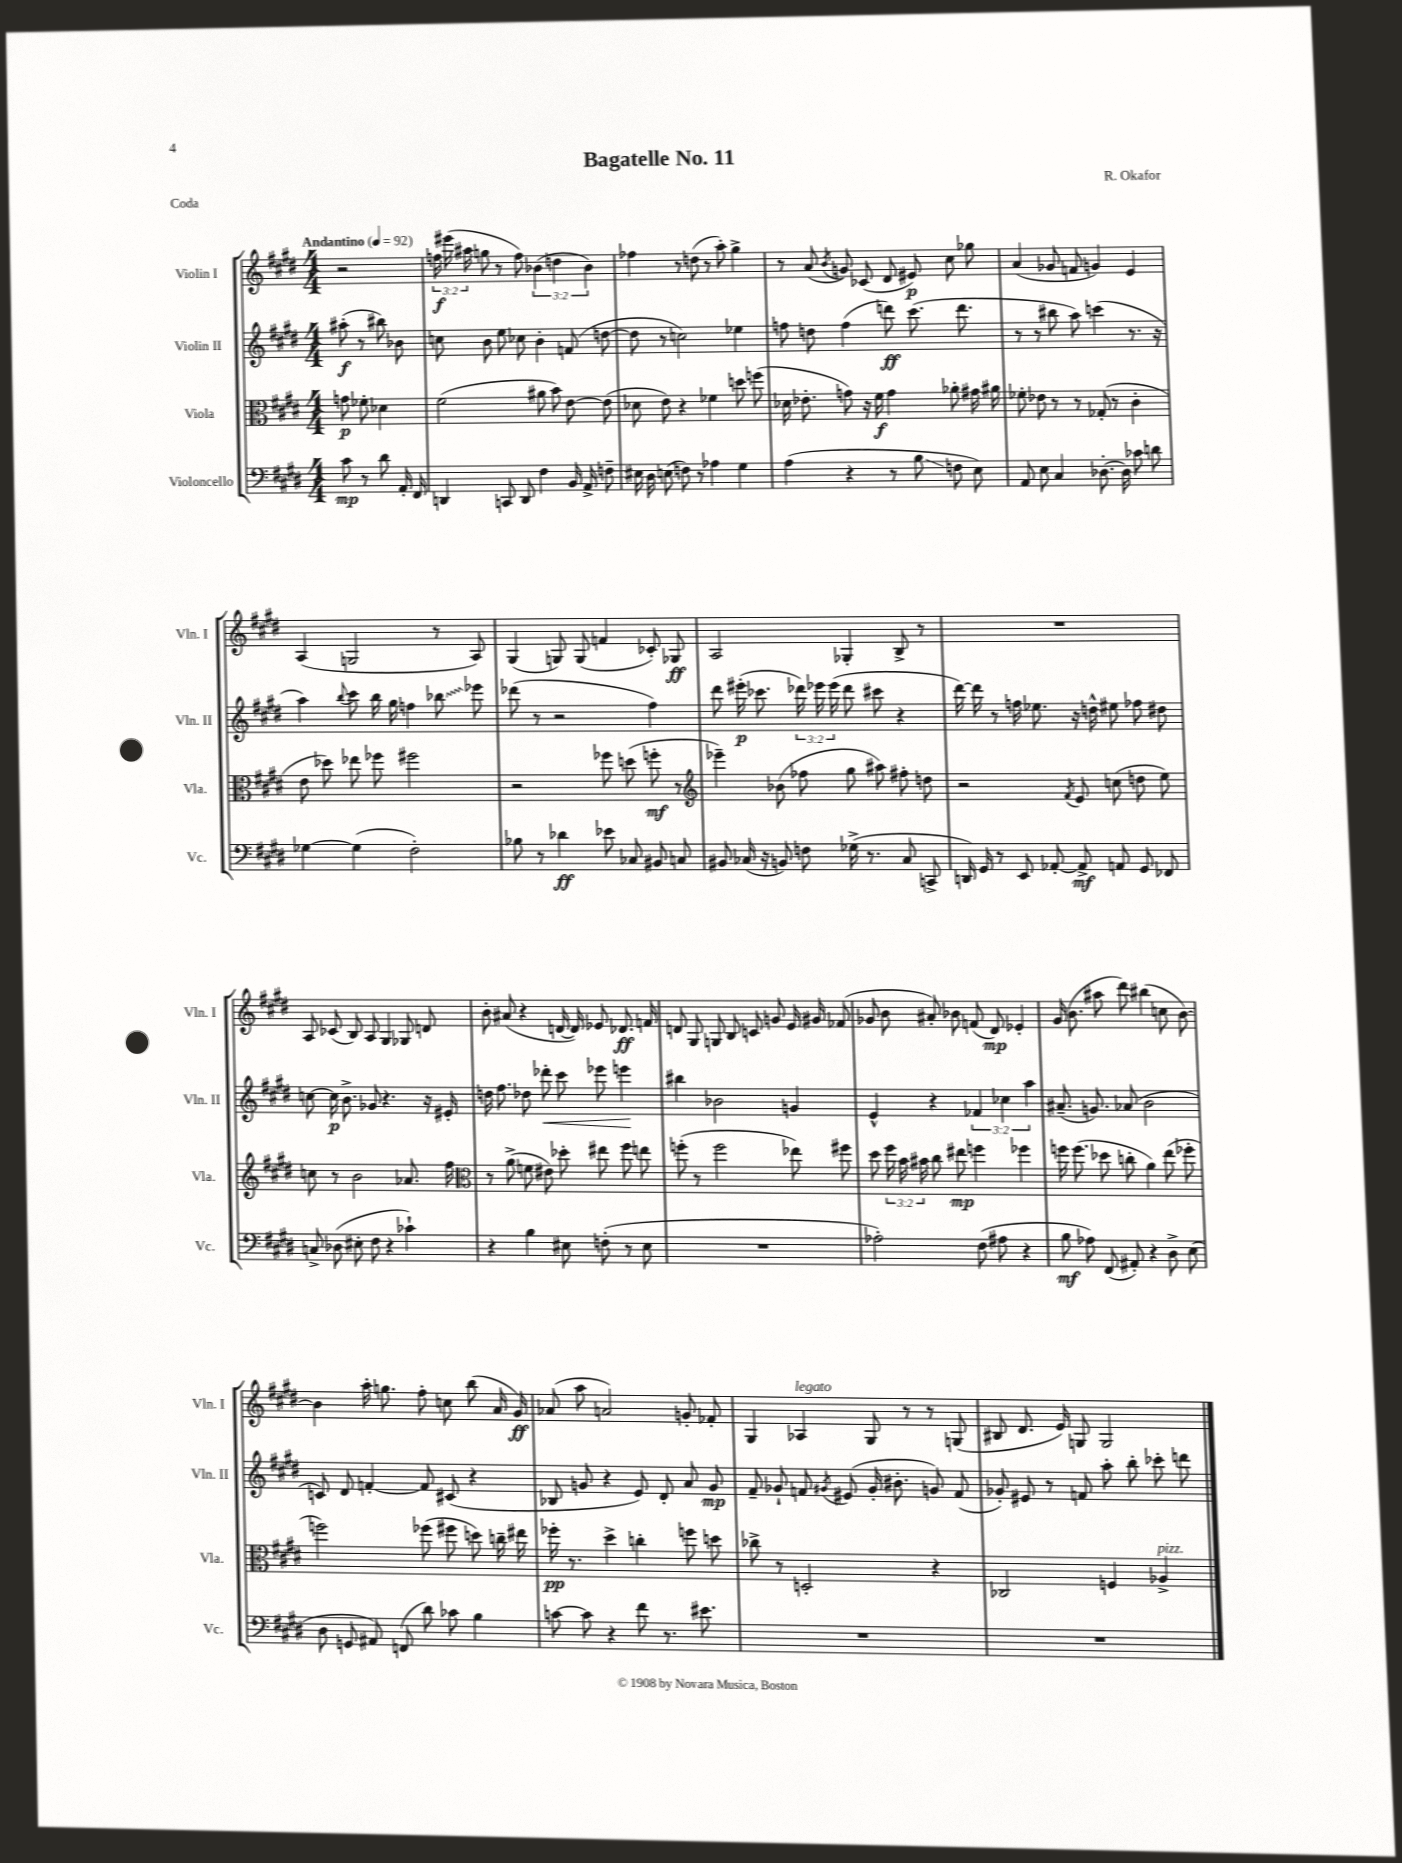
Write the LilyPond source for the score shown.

\header { title = "Bagatelle No. 11" composer = "R. Okafor" piece = "Coda" }
<<
\new StaffGroup <<
\new Staff = "s0" \with { instrumentName = "Violin I" shortInstrumentName = "Vln. I" } {
    \clef treble \key e \major \numericTimeSignature \time 4/4 \override Staff.TupletNumber.text = #tuplet-number::calc-fraction-text \partial 2 \tempo "Andantino" 4 = 92
    \autoBeamOff r2 |
    \tuplet 3/2 { f''16\f eis'''16( ais''16 } g''8 r8 f''8) \tuplet 3/2 { bes'4( d''4 bes'4) } |
    fes''4 r8 d''8( r8 a''8-.) gis''4-> |
    r8 a'8( \acciaccatura { b'8 } g'8) ces'8( dis'8 eis'8\p) cis''8 ges''8 |
    a'4( ges'8 f'8 g'4) e'4 |
    a4( g2 r8 a8) |
    gis4( g8) g8( f'4 ces'8-.) ges8\ff |
    a2 ges4-. b8-> r8 |
    R1 |
    a8 ces'8( b8) a8 gis4 ges8 d'8 |
    b'8-. ais'8( r4 d'16~ d'16) ees'8 des'8.\ff f'16 |
    d'8 gis8 g8 b8 c'8 g'8 e'16 gis'16 fes'8( |
    ges'8 b'8 ais'8-.) bes'8 f'8( dis'8\mp) ees'4-. |
    gis'16( b'8. ais''8 dis'''8) bis''4( c''8 b'8~) |
    b'4 a''16-. g''8. fis''8-. c''8 b''8( a'16 gis'16\ff) |
    aes'8( a''8 a'2) g'8-. fes'8-. |
    gis4 aes4^\markup { \italic "legato" } gis8 r8 r8 g8( |
    bis8 dis'8. e'16) g8 g2 \bar "|." |
}
\new Staff = "s1" \with { instrumentName = "Violin II" shortInstrumentName = "Vln. II" } {
    \clef treble \key e \major \numericTimeSignature \time 4/4 \override Staff.TupletNumber.text = #tuplet-number::calc-fraction-text \partial 2
    \autoBeamOff ais''8-.\f( r8 bis''8) bes'8 |
    c''8 b'8 e''8 ces''8 b'4-. f'8( d''8~ |
    d''8 r8 c''2) ees''4 |
    f''8 d''8 f''4( d'''8\ff) cis'''8.( d'''8. |
    r8 r8 bis''8 a''8) c'''4( r8. r16 |
    a''4) \appoggiatura { b''8 } cis'''8 b''16 gis''16 f''4 \once \override Glissando.style = #'zigzag bes''8\glissando ees'''8 |
    des'''8( r8 r2 fis''4) |
    dis'''8 eis'''16-.\p( ces'''8. \tuplet 3/2 { des'''16) ees'''16 ees'''16( } des'''8 cis'''8 r4 |
    dis'''16~) dis'''16 r8 f''16 ees''8. r16 d''16-^ eis''8 fes''8 dis''8 |
    c''8~ c''16\p b'8.-> ges'8 r4. r16 eis'16-. |
    d''16 fis''8. des''8 des'''8-.\< cis'''8 ees'''8 e'''4\! |
    bis''4 bes'2 g'4 |
    e'4-^ r4 \tuplet 3/2 { fes'4 ces''4 a''4 } |
    ais'8.--( g'8.) aes'8( b'2 |
    c'8) dis'8 f'4~-. f'8 cis'8( r4 |
    bes8 g'8 r4 e'8) dis'8-. a'8 g'8\mp |
    fis'8-- ges'8-! f'8 \acciaccatura { gis'8 } eis'8( gis'16-. bis'8.-. g'8) f'8( |
    ges'8-.) eis'8 r8 f'8 a''8-. b''8-. ces'''8-. d'''8 \bar "|." |
}
\new Staff = "s2" \with { instrumentName = "Viola" shortInstrumentName = "Vla." } {
    \clef alto \key e \major \numericTimeSignature \time 4/4 \override Staff.TupletNumber.text = #tuplet-number::calc-fraction-text \partial 2
    \autoBeamOff g'8\p fes'8-. des'4 |
    fis'2( ais'8 b'8) e'8~ e'8( |
    des'8 e'8) r4 fes'4 d''8 f''8( |
    des'16 ees'8.-. g'8) r16 fis'16\f g'4 aes'8-. gis'16 ais'16 |
    fes'8-. ees'8 r8 r8 ges8-.( r8 cis'4-. |
    e'8 des''8) ees''8 fes''8 fis''2 |
    r2 fes''8 d''8( f''8-.\mf r8 |
    \clef treble ees'''4--) bes'8( fes''8 gis''8 ais''8) fis''8-. d''8 |
    r2 \acciaccatura { fis'8 } e'8 c''8( d''8 e''8) |
    c''8 r8 b'2 aes'8. fis''16 |
    \clef alto r8 a'8->( f'8 eis'8) des''8-. eis''8 fis''8 e''8 |
    f''8-.( r8 f''2 ees''8) fis''8 |
    dis''8 \tuplet 3/2 { fis''16 b'16 bis'16 } cis''8 eis''8\mp f''4 fes''4 |
    f''16 f''8.( des''8 c''8-. a'4) e''8( fes''8-. |
    f''2) fes''8( fis''8 d''8) c''16-- eis''16 |
    fes''16-.\pp r8. dis''4-> c''4-. f''8 d''8 |
    ces''8-> r8 d2-. r4 |
    ces2 f4 aes4->^\markup { \italic "pizz." } \bar "|." |
}
\new Staff = "s3" \with { instrumentName = "Violoncello" shortInstrumentName = "Vc." } {
    \clef bass \key e \major \numericTimeSignature \time 4/4 \partial 2
    \autoBeamOff cis'8\mp r8 dis'8 a,16-. fis,16 |
    d,4 c,8 d,8 fis4 b,16 a,16-> f8-- |
    eis16 dis16 e8( f8) r8 aes4 gis4 |
    a4( r4 r8 b8\glissando f8 e8) |
    a,8 e8 cis4 des8.~-. des16 ces'8 d'8 |
    ges4~ ges4( fis2-.) |
    bes8 r8 des'4\ff ees'8 ces8 bis,8 c8 |
    bis,8 ces16( r16 b,8) f8 ges16->( r8. ces8 c,8-> |
    d,16) gis,16 r8 e,8 aes,8~-. aes,8->\mf a,8 gis,8 fes,8 |
    c8-> des8( eis8-. fis8 r4 ces'4-!) |
    r4 b4 eis8 f8-.( r8 eis8 |
    R1 |
    aes2-.) fis8( ais8 r4 |
    b8\mf aes8) fis,8( ais,8-.) r4 dis8-> e8( |
    dis8 g,8 ais,8) f,8( dis'8) ces'8 b4 |
    c'8~ c'8 r4 fis'8 r8. eis'8. |
    R1 |
    R1 \bar "|." |
}
>>
>>
\layout { \context { \Score \remove "Bar_number_engraver" } }
